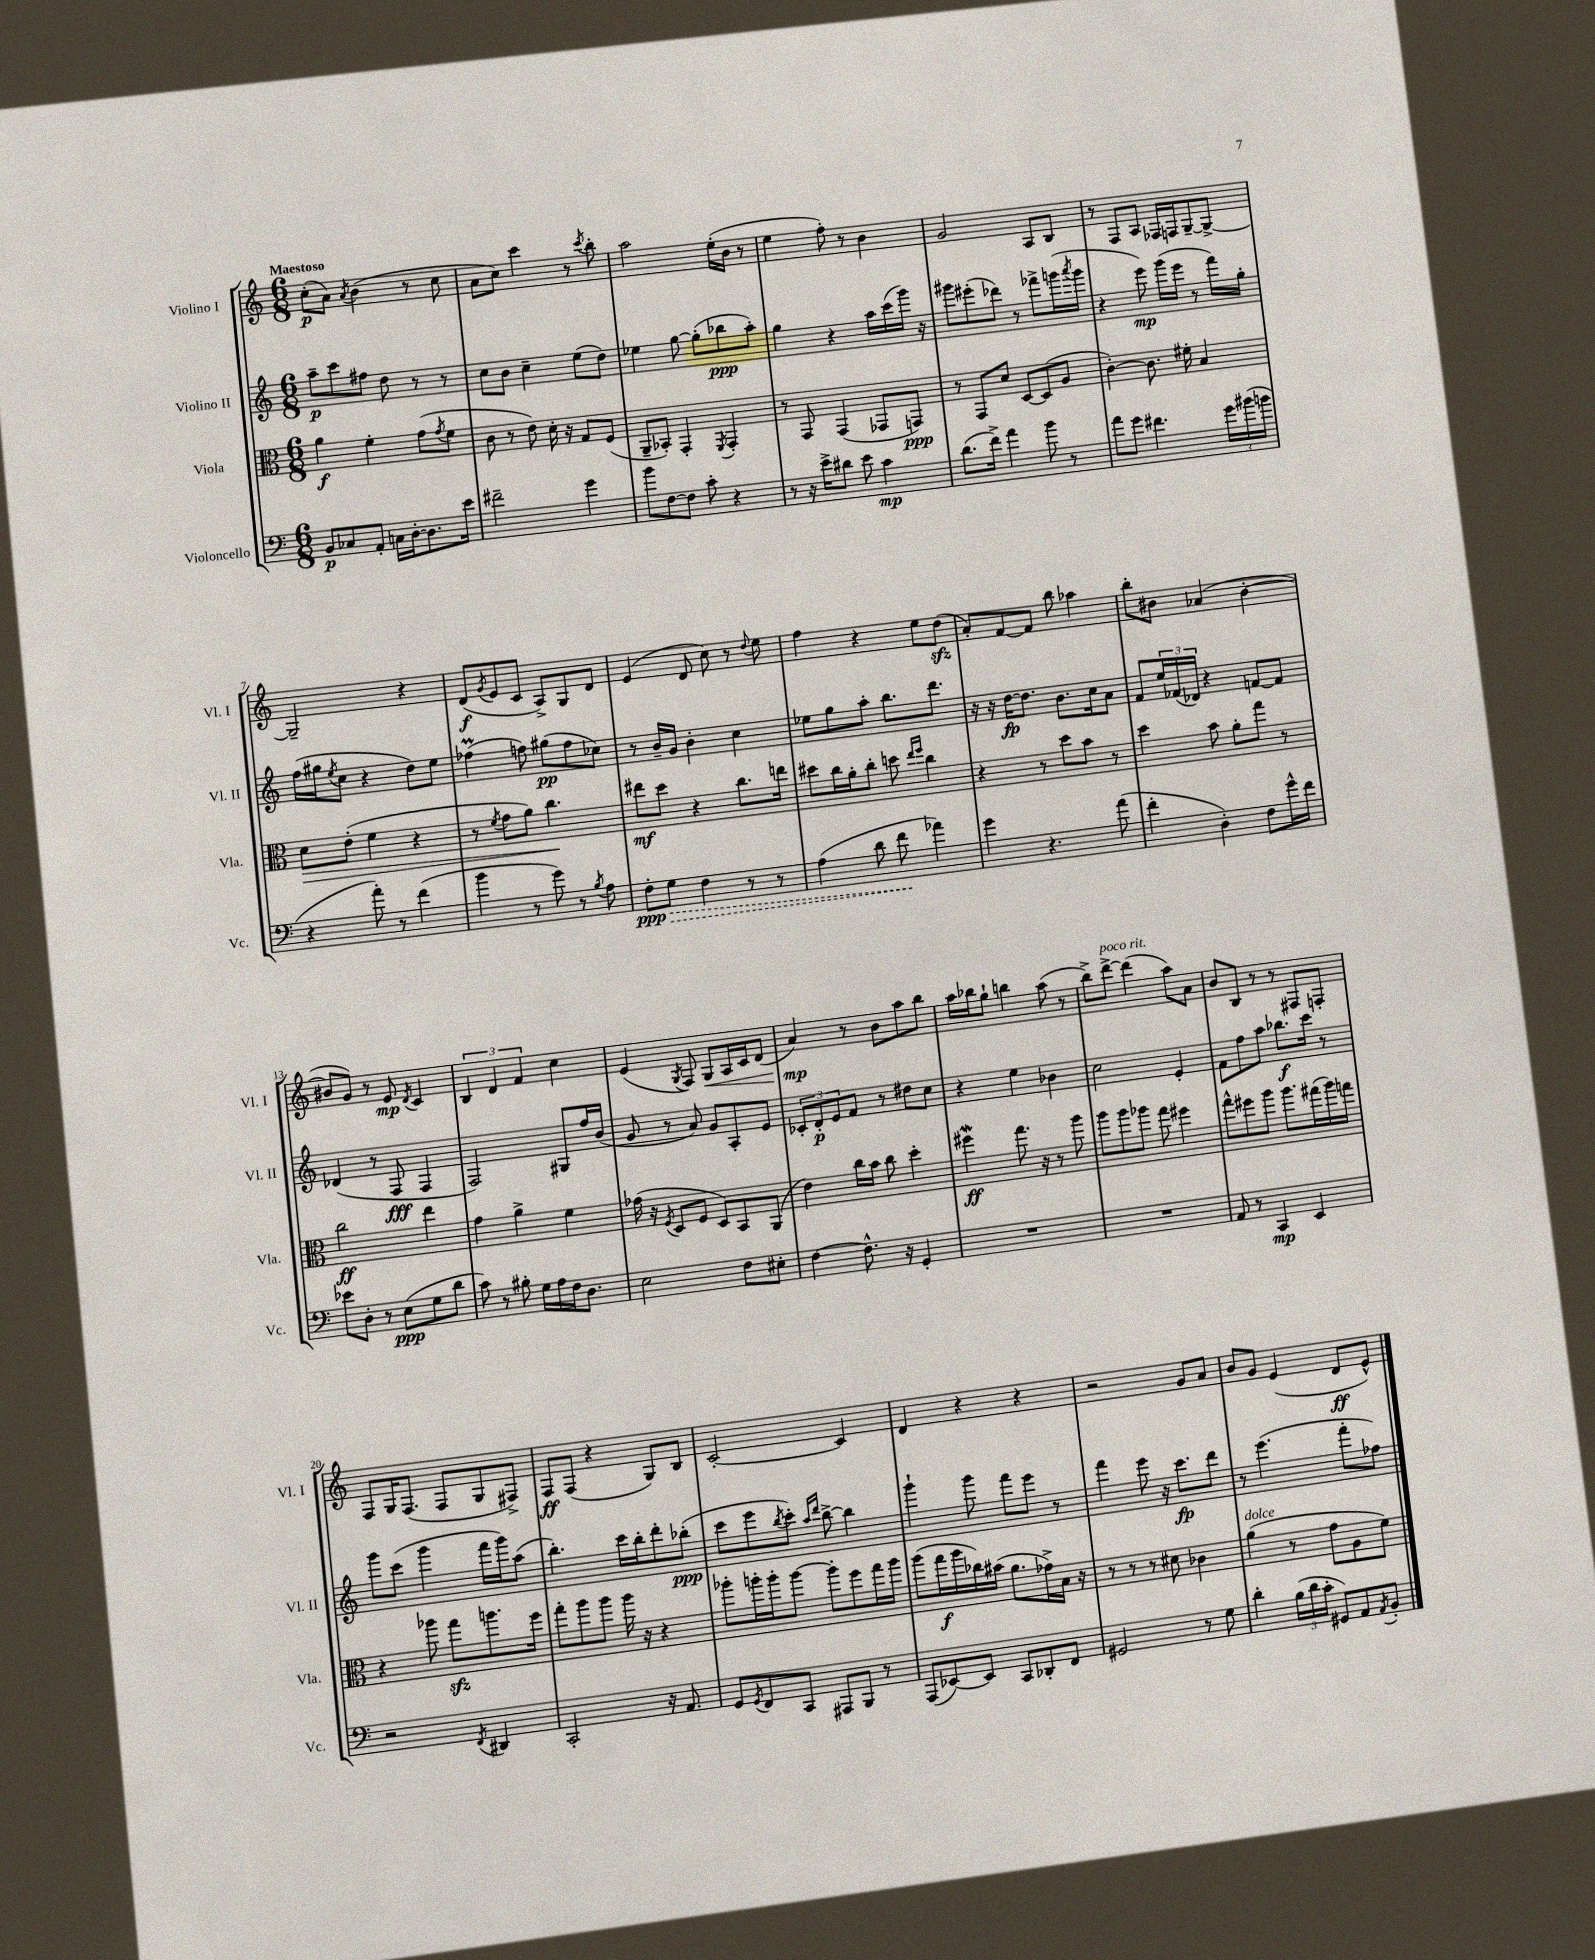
<<
\new StaffGroup <<
\new Staff = "s0" \with { instrumentName = "Violino I" shortInstrumentName = "Vl. I" } {
    \clef treble \key c \major \numericTimeSignature \time 6/8 \tempo "Maestoso"
    c''8-.\p( a'8) \acciaccatura { a'8 } b'4( r8 c''8 |
    a'8 c''8) c'''4 r8 \acciaccatura { c'''8 } b''8-. |
    a''2 e''16-.( b'16 r8 |
    e''4 f''8-.) r8 b'4 |
    g'2 a8 b8 |
    r8 f8 a8 fes16 f16 g8~-- g8~-> |
    g2-- r4 |
    d'8\f( \acciaccatura { g'8 } e'8 c'8 a8->) g8 d'8 |
    e'4( d'8 c''8) r8 \appoggiatura { d''8 } e''8 |
    f''4 r4 e''8 d''8\sfz( |
    a'8-.) f'8~ f'8 b''8 aes''4 |
    b''8-. bis'8 aes'4( bis'4~-. |
    bis'8 g'8) r8 e'8\mp \acciaccatura { d'8 } c'4 |
    \tuplet 3/2 { b4 d'4 f'4 } c''4 |
    e'4( \acciaccatura { g8 } f8) g8\< a16 c'16 d'8( |
    a'4\mp\!) r8 b'8 a''8 b''8 |
    a''16 bes''16 g''8-! b''4 a''8( r8 |
    b''8->) d'''8~->^\markup { \italic "poco rit." } d'''4( a''8) a'8 |
    b'8 b8 r8 r8 fis8 f8-. |
    f8 g16 f8.( f8 g8 fis8->) |
    f8\ff f8( r4 g8) b8 |
    c'2~-. c'4 |
    d'4 r4 r4 |
    r2 g'8 a'8 |
    b'8 g'8 e'4( d'8\ff e'8-^) \bar "|." |
}
\new Staff = "s1" \with { instrumentName = "Violino II" shortInstrumentName = "Vl. II" } {
    \clef treble \key c \major \numericTimeSignature \time 6/8
    a''8--\p c'''8 fis''8 d''8 r8 r8 |
    c''8 b'8 c''4-- e''8( d''8) |
    ees''4 g''8~ g''8-.( bes''8\ppp a''8-.) |
    g''4 r4 a''16 c'''16( g'''16) r16 |
    gis'''8 eis'''8-.( des'''8) r8 fes'''8-> g'''16( \acciaccatura { a'''8 } g'''16 |
    r4 e'''8\mp) g'''16( e'''16 r8 f'''16) g''16-. |
    f''16( gis''16 \acciaccatura { e''8 } c''8 r4 d''8) e''8 |
    fes''4\prall( f''8) gis''8\pp( f''8 ces''8) |
    r8 b'16-- g'16 b'4-. c''4 |
    ees''8 g''8 a''8-. b''8. d'''8. |
    r16 r16 d''16~\fp d''8. b'8. c''16 a'8 |
    f'8 \tuplet 3/2 { e''16 fes'16( des'16) } r4 f'8~ f'8 |
    des'4( r8 f8\fff f4 |
    f2) gis8 f''16 b'16( |
    g'8 r8 a'8) g'8 a8-. e'8 |
    \tuplet 3/2 { ces'8-. d'8-.\p e'8 } f'8 r8 dis''8 c''8 |
    r4 e''4 bes'4 |
    c''2 e'4-. |
    f'8 f''8 a''8 bes''8.\f c'''16 r8 |
    g'''8 c'''8( g'''4 f'''16 g'''16) a''8( |
    b''4.-.) c'''16 b''16-. d'''8-. bes''8-.\ppp( |
    c'''8 e'''8 \acciaccatura { b''8 } c'''8-.) \grace { a''16 d'''16 } b''8~-> b''4 |
    g'''4-! g'''8 f'''8 e'''8 r8 |
    f'''4 e'''8 r16 c'''8.\fp d'''8 |
    r8 e'''4.( f'''8-. fes''8) \bar "|." |
}
\new Staff = "s2" \with { instrumentName = "Viola" shortInstrumentName = "Vla." } {
    \clef alto \key c \major \numericTimeSignature \time 6/8
    a'4\f f'4-. g'8( \acciaccatura { g'8 } f'8 |
    c'8 r8 e'8) d'16-. r16 g8 f8( |
    a,8-- bes,8-.) g,4-. \acciaccatura { f,8 } g,4-. |
    r8 g,8 g,4( ges,8 g,8\ppp) |
    r8 g,8 d'8 d8~ d8( a8 |
    c'4~-.) c'8. fis'16-. b4 |
    d'8\> e'8-.( f'4 r4 |
    r8 \acciaccatura { f'8 } g'8 a'8) c''4.\! |
    eis''8\mf d''8 r4 c''8. e''16 |
    dis''8 c''16 a'16-. c''8-. d''8 \grace { e''16 f''16 } c''4 |
    r4 r8 d''8 b'8 r8 |
    d''4 b'8 a'8-. g''8 r8 |
    c''2\ff e''4 |
    g'4 a'4-> f'4 |
    ges'16( r16 \acciaccatura { f8 } d8 f8 d8) b,8 a,8( |
    e'4) c''16 b'16 c''8 d''4-. |
    fis''4\mordent\ff g''8. r16 r8 a''8 |
    a''8 a''8 aes''8 g''8 fis''4 |
    g''8-^ fis''8 a''8 a''8. gis''16( a''16) g''16 |
    r4 aes''8 g''8\sfz a''8. f''16 |
    g''8-. a''8 a''8 a''16 r16 r4 |
    aes''8-. a''16-. a''16-. a''8~ a''8-. f''8 g''16 a''16 |
    a''8( g''16\f a''16 ces''16) bis'16( a'8. ges'16->) b16 r16 |
    r8 r8 r8 dis'8 ces'4 |
    a'4^\markup { \italic "dolce" }( r8 g'8 a8 f'8) \bar "|." |
}
\new Staff = "s3" \with { instrumentName = "Violoncello" shortInstrumentName = "Vc." } {
    \clef bass \key c \major \numericTimeSignature \time 6/8
    b,8\p ces8 a,8-. c16 d16~-. d8. e'16 |
    fis'2-- g'4 |
    b'8 f8~ f8 c'8-. r4 |
    r8 r16 e'16-> dis'8 e'8 c'4\mp |
    d'8.( f'16->) a'4 b'8 r8 |
    a'8 g'8 fis'4. \tuplet 3/2 { g'16 bis'16( b'16 } |
    r4 a'8-.) r8 f'4( |
    b'4 r8 g'8) r8 \acciaccatura { b8 } a8 |
    f8-.\ppp \once \override Hairpin.style = #'dashed-line g8\> f4 r8 r8 |
    a4( d'8 f'8\! aes'4) |
    g'4 r4. a'8( |
    f'4-. d4-.) f8 g'16-^ f'16 |
    ees'8 d8-. r8 e8\ppp( g8 d'8 |
    c'8) r8 bis8-. g16 a16 f16 d8. |
    e2 f8 eis8-. |
    f4~ f8.-^ r16 g,4-. |
    R2. |
    R2. |
    a,8 r8 c,4\mp e,4 |
    r2 \acciaccatura { f,8 } dis,4 |
    c,2-. r16 a,8. |
    g,8 \acciaccatura { g,8 } f,8 c,8 ais,,8 b,,8 r8 |
    a,,8( ees,8~) ees,8 c,8 des,8-. f,8 |
    gis,2 r8 g8 |
    d'4-. \tuplet 3/2 { b16( d'16 c'16-. } gis,8) a,8 \acciaccatura { a,8 } b,8-. \bar "|." |
}
>>
>>
